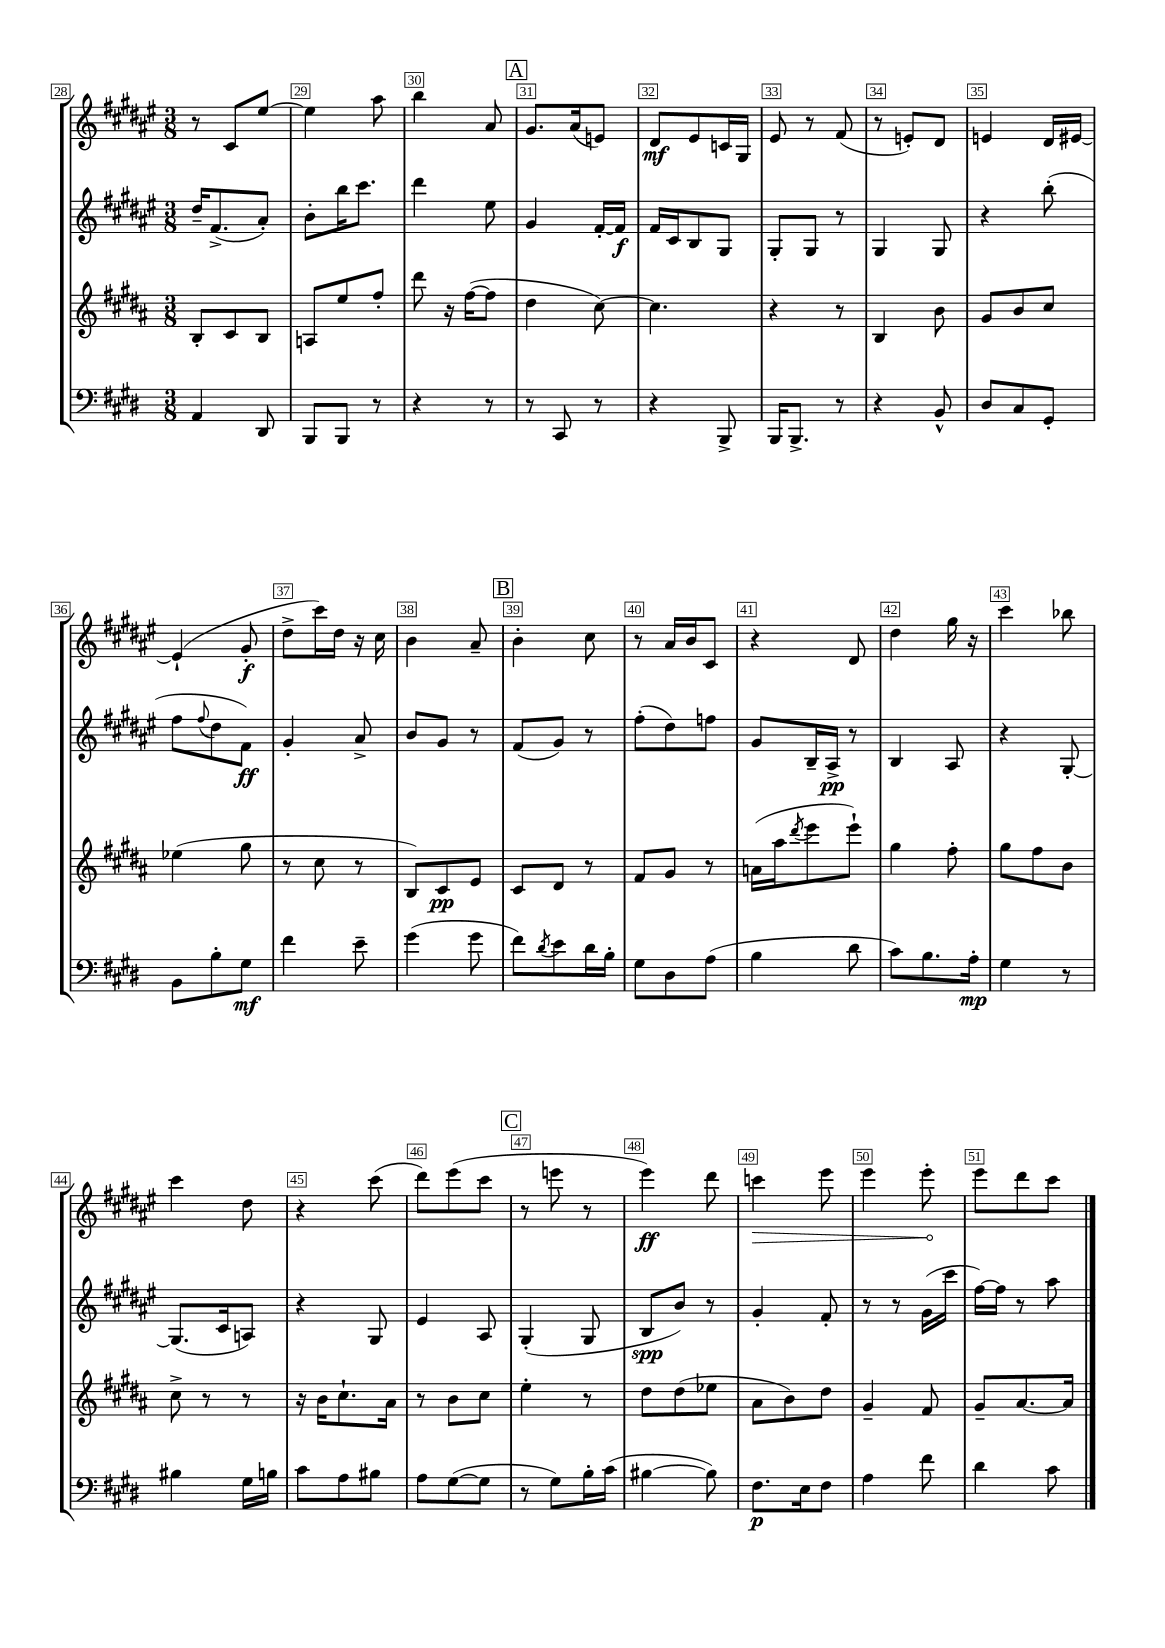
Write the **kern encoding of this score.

**kern	**dynam	**kern	**dynam	**kern	**dynam	**kern	**dynam
*part4	*part4	*part3	*part3	*part2	*part2	*part1	*part1
*staff4	*staff4	*staff3	*staff3	*staff2	*staff2	*staff1	*staff1
*clefF4	*	*clefG2	*	*clefG2	*	*clefG2	*
*k[f#c#g#d#]	*	*k[f#c#g#d#a#]	*	*k[f#c#g#d#a#e#]	*	*k[f#c#g#d#a#e#]	*
*M3/8	*	*M3/8	*	*M3/8	*	*M3/8	*
=28	=28	=28	=28	=28	=28	=28	=28
4AA/	.	8B'/L	.	16dd#~/KL	.	8r	.
.	.	.	.	(8.f#^/	.	.	.
.	.	8c#/	.	.	.	8c#/L	.
8DD#/	.	8B/J	.	8a#'/J)	.	[8ee#/J	.
=29	=29	=29	=29	=29	=29	=29	=29
8BBB/L	.	8An/L	.	8b'\L	.	4ee#\]	.
8BBB/J	.	8ee/	.	16bb\K	.	.	.
.	.	.	.	8.ccc#\J	.	.	.
8r	.	8ff#'/J	.	.	.	8aa#\	.
=30	=30	=30	=30	=30	=30	=30	=30
4r	.	8ddd#\	.	4ddd#\	.	4bb\	.
.	.	16r	.	.	.	.	.
.	.	([16ff#\KL	.	.	.	.	.
8r	.	8ff#\J]	.	8ee#\	.	8a#/	.
!!LO:REH:place=s1:t=A
=31	=31	=31	=31	=31	=31	=31	=31
8r	.	4dd#\	.	4g#/	.	8.g#/L	.
8CC#/	.	.	.	.	.	.	.
.	.	.	.	.	.	(16a#/k	.
8r	.	[8cc#\)	.	[16f#'/LL	.	8en/J)	.
.	.	.	.	16f#/JJ]	f	.	.
=32	=32	=32	=32	=32	=32	=32	=32
4r	.	4.cc#\]	.	16f#/LL	.	8d#/L	mf
.	.	.	.	16c#/J	.	.	.
.	.	.	.	8B/	.	8e#/	.
8BBB^/	.	.	.	8G#/J	.	16cn/L	.
.	.	.	.	.	.	16G#/JJ	.
=33	=33	=33	=33	=33	=33	=33	=33
16BBB/KL	.	4r	.	8G#'/L	.	8e#/	.
8.BBB^/J	.	.	.	.	.	.	.
.	.	.	.	8G#/J	.	8r	.
8r	.	8r	.	8r	.	(8f#/	.
=34	=34	=34	=34	=34	=34	=34	=34
4r	.	4B/	.	4G#/	.	8r	.
.	.	.	.	.	.	8en'/L)	.
8BB^^/	.	8b\	.	8G#/	.	8d#/J	.
=35	=35	=35	=35	=35	=35	=35	=35
8D#/L	.	8g#/L	.	4r	.	4en/	.
8C#/	.	8b/	.	.	.	.	.
8GG#'/J	.	8cc#/J	.	(8bb'\	.	16d#/LL	.
.	.	.	.	.	.	[16e#X/JJ	.
!!LO:LB:g=z
=36	=36	=36	=36	=36	=36	=36	=36
8BB\L	.	(4ee-X\	.	8ff#\L	.	(4e#`/]	.
.	.	.	.	8qqff#/	.	.	.
8B'\	.	.	.	8dd#\	.	.	.
8G#\J	mf	8gg#\	.	8f#\J)	ff	8g#'/	f
=37	=37	=37	=37	=37	=37	=37	=37
4f#\	.	8r	.	4g#'/	.	8dd#^\L	.
.	.	8cc#\	.	.	.	16ccc#\L)	.
.	.	.	.	.	.	16dd#\JJ	.
8e~\	.	8r	.	8a#^/	.	16r	.
.	.	.	.	.	.	16cc#\	.
=38	=38	=38	=38	=38	=38	=38	=38
(4g#\	.	8B/L)	.	8b/L	.	4b\	.
.	.	8c#/	pp	8g#/J	.	.	.
8g#\	.	8e/J	.	8r	.	8a#~/	.
!!LO:REH:place=s1:t=B
=39	=39	=39	=39	=39	=39	=39	=39
8f#\L)	.	8c#/L	.	(8f#/L	.	4b'\	.
8qd#/	.	.	.	.	.	.	.
8e\	.	8d#/J	.	8g#/J)	.	.	.
16d#\L	.	8r	.	8r	.	8cc#\	.
16B'\JJ	.	.	.	.	.	.	.
=40	=40	=40	=40	=40	=40	=40	=40
8G#\L	.	8f#/L	.	(8ff#'\L	.	8r	.
8D#\	.	8g#/J	.	8dd#\)	.	16a#/LL	.
.	.	.	.	.	.	16b/J	.
(8A\J	.	8r	.	8ffn\J	.	8c#/J	.
=41	=41	=41	=41	=41	=41	=41	=41
4B\	.	(16an\LL	.	8g#/L	.	4r	.
.	.	16aa#\J	.	.	.	.	.
.	.	8qddd#/	.	.	.	.	.
.	.	8eee\	.	16B~/L	.	.	.
.	.	.	.	16A#^/JJ	pp	.	.
8d#\	.	8eee`\J)	.	8r	.	8d#/	.
=42	=42	=42	=42	=42	=42	=42	=42
8c#\L)	.	4gg#\	.	4B/	.	4dd#\	.
8.B\	.	.	.	.	.	.	.
.	.	8ff#'\	.	8A#/	.	16gg#\	.
16A'\Jk	mp	.	.	.	.	16r	.
=43	=43	=43	=43	=43	=43	=43	=43
4G#\	.	8gg#\L	.	4r	.	4ccc#\	.
.	.	8ff#\	.	.	.	.	.
8r	.	8b\J	.	[8G#'/	.	8bb-X\	.
!!LO:LB:g=z
=44	=44	=44	=44	=44	=44	=44	=44
4B#X\	.	8cc#^\	.	(8.G#/L]	.	4ccc#\	.
.	.	8r	.	.	.	.	.
.	.	.	.	16c#/k	.	.	.
16G#\LL	.	8r	.	8An/J)	.	8dd#\	.
16Bn\JJ	.	.	.	.	.	.	.
=45	=45	=45	=45	=45	=45	=45	=45
8c#\L	.	16r	.	4r	.	4r	.
.	.	16b\KL	.	.	.	.	.
8A\	.	8.cc#`\	.	.	.	.	.
8B#X\J	.	.	.	8G#/	.	(8ccc#\	.
.	.	16a#\Jk	.	.	.	.	.
=46	=46	=46	=46	=46	=46	=46	=46
8A\L	.	8r	.	4e#/	.	8ddd#\L)	.
([8G#\	.	8b\L	.	.	.	(8eee#\	.
8G#\J]	.	8cc#\J	.	8A#/	.	8ccc#\J	.
!!LO:REH:place=s1:t=C
=47	=47	=47	=47	=47	=47	=47	=47
8r	.	4ee'\	.	(4G#'/	.	8r	.
8G#\L)	.	.	.	.	.	8eeen\	.
16B'\L	.	8r	.	8G#/	.	8r	.
(16c#\JJ	.	.	.	.	.	.	.
=48	=48	=48	=48	=48	=48	=48	=48
[4B#X\	.	8dd#\L	.	8B/L	spp	4eee#\)	ff
.	.	(8dd#\	.	8b/J)	.	.	.
8B#\])	.	8ee-X\J	.	8r	.	8ddd#\	.
=49	=49	=49	=49	=49	=49	=49	=49
!	!	!	!	!	!	!	!LO:HP:b
8.F#\L	p	8a#\L	.	4g#'/	.	4cccn\	>
.	.	8b\)	.	.	.	.	.
16E\k	.	.	.	.	.	.	.
8F#\J	.	8dd#\J	.	8f#'/	.	8eee#\	.
=50	=50	=50	=50	=50	=50	=50	=50
4A\	.	4g#~/	.	8r	.	4eee#\	.
.	.	.	.	8r	.	.	.
8f#\	.	8f#/	.	(16g#\LL	.	8eee#'\	.
.	.	.	.	16ccc#\JJ	.	.	.
.	.	.	.	.	.	.	]
=51	=51	=51	=51	=51	=51	=51	=51
4d#\	.	8g#~/L	.	[16ff#\LL)	.	8eee#\L	.
.	.	.	.	16ff#\JJ]	.	.	.
.	.	[8.a#/	.	8r	.	8ddd#\	.
8c#\	.	.	.	8aa#\	.	8ccc#\J	.
.	.	16a#/Jk]	.	.	.	.	.
==	==	==	==	==	==	==	==
*-	*-	*-	*-	*-	*-	*-	*-
